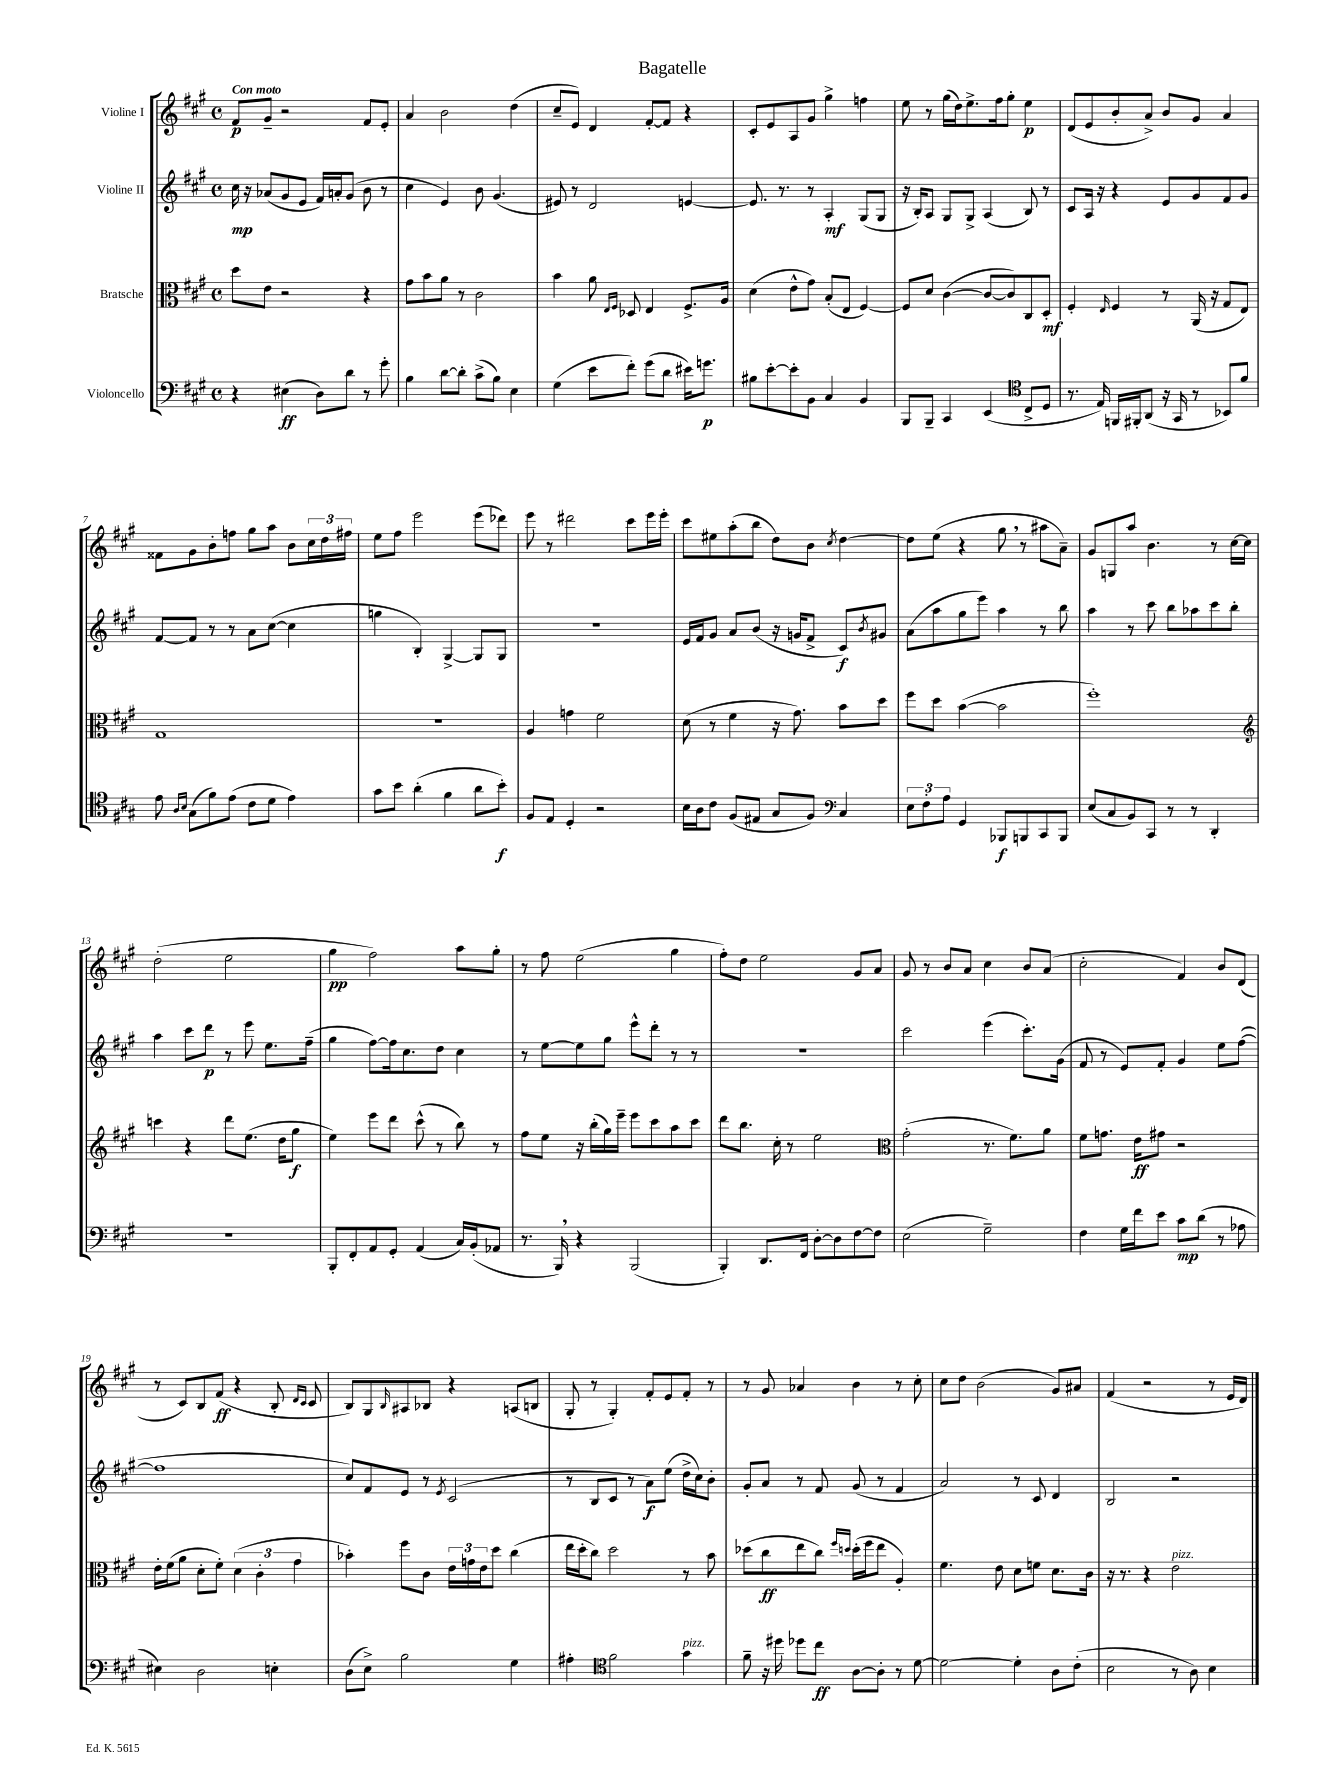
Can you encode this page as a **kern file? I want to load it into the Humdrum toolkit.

**kern	**dynam	**kern	**dynam	**kern	**dynam	**kern	**dynam
*part4	*part4	*part3	*part3	*part2	*part2	*part1	*part1
*staff4	*staff4	*staff3	*staff3	*staff2	*staff2	*staff1	*staff1
*I"Violoncello	*	*I"Bratsche	*	*I"Violine II	*	*I"Violine I	*
*clefF4	*	*clefC3	*	*clefG2	*	*clefG2	*
*k[f#c#g#]	*	*k[f#c#g#]	*	*k[f#c#g#]	*	*k[f#c#g#]	*
*M4/4	*	*M4/4	*	*M4/4	*	*M4/4	*
*met(c)	*	*met(c)	*	*met(c)	*	*met(c)	*
=1	=1	=1	=1	=1	=1	=1	=1
!	!	!	!	!	!	!LO:TX:a:B:t=Con moto	!
4r	.	8dd\L	.	16cc#\	mp	8f#/L	p
.	.	.	.	16r	.	.	.
.	.	8e\J	.	(8a-X/L	.	8g#~/J	.
(4E#X\	ff	2r	.	8g#/	.	2r	.
.	.	.	.	8e/J	.	.	.
8D\L)	.	.	.	16f#/LL)	.	.	.
.	.	.	.	16an'/J	.	.	.
8d\J	.	.	.	(8g#/J	.	.	.
8r	.	4r	.	8b\	.	8f#/L	.
8g#'\	.	.	.	8r	.	8e'/J	.
=2	=2	=2	=2	=2	=2	=2	=2
4B\	.	8g#\L	.	4cc#\	.	4a/	.
.	.	8b\	.	.	.	.	.
[8d\L	.	8a\J	.	4e/)	.	2b\	.
8d'\J]	.	8r	.	.	.	.	.
(8c#^\L	.	2c#\	.	8b\	.	.	.
8B\J)	.	.	.	(4.g#/	.	.	.
4E\	.	.	.	.	.	(4dd\	.
=3	=3	=3	=3	=3	=3	=3	=3
(4G#\	.	4b\	.	8e#X/)	.	8cc#~/L	.
.	.	.	.	8r	.	8e/J)	.
8e\L	.	8a\	.	2d/	.	4d/	.
.	.	16qqE/LL	.	.	.	.	.
.	.	16qqF#/JJ	.	.	.	.	.
8f#'\J)	.	8D-X/	.	.	.	.	.
(8g#\L	.	4E/	.	.	.	[8f#'/L	.
8d\J	.	.	.	.	.	8f#/J]	.
16e#X\KL)	.	8.F#^/L	.	[4en/	.	4r	.
8.gn\J	p	.	.	.	.	.	.
.	.	16A/Jk	.	.	.	.	.
=4	=4	=4	=4	=4	=4	=4	=4
8B#X\L	.	(4d\	.	8.e/]	.	8c#'/L	.
[8e'\	.	.	.	.	.	8e/	.
.	.	.	.	8.r	.	.	.
8e'\]	.	8e^^\L	.	.	.	8A/	.
8BB\J	.	8g#\J)	.	8r	.	8g#/J	.
4C#/	.	(8B'/L	.	4A'/	mf	4gg#^\	.
.	.	8E/J	.	.	.	.	.
4BB/	.	[4F#/)	.	(8G#/L	.	4ffn\	.
.	.	.	.	8G#/J	.	.	.
=5	=5	=5	=5	=5	=5	=5	=5
8BBB/L	.	8F#/L]	.	16r	.	8ee\	.
.	.	.	.	16B'/KL)	.	.	.
8BBB~/J	.	8d/J	.	8A/J	.	8r	.
4CC#/	.	([4c#\	.	8G#/L	.	(16gg#\LL	.
.	.	.	.	.	.	16dd\J)	.
.	.	.	.	8G#^/J	.	8.ee^\	.
(4EE/	.	8c#/L_	.	(4A/	.	.	.
.	.	.	.	.	.	16ff#\k	.
.	.	8c#/])	.	.	.	8gg#'\J	.
*clefC4	*	*	*	*	*	*	*
8C#^/L	.	8C#/	.	8B/)	.	4ee\	p
8D/J	.	8D'/J	mf	8r	.	.	.
=6	=6	=6	=6	=6	=6	=6	=6
8.r	.	4F#'/	.	8c#/L	.	(8d/L	.
.	.	.	.	16A/Jk	.	8e/	.
16E/)	.	.	.	16r	.	.	.
.	.	16qqE/	.	.	.	.	.
16FFn/LL	.	4F#/	.	4r	.	8b'/	.
16FF#X'/J	.	.	.	.	.	.	.
(8AA/J	.	.	.	.	.	8a^/J)	.
16r	.	8r	.	8e/L	.	8b/L	.
16GG#/	.	.	.	.	.	.	.
8r	.	(16AA/	.	8g#/	.	8g#/J	.
.	.	16r	.	.	.	.	.
8BB-X/L)	.	8G#/L	.	8f#/	.	4a/	.
8f#/J	.	8E/J)	.	8g#/J	.	.	.
!!LO:LB:g=z
=7	=7	=7	=7	=7	=7	=7	=7
8e\	.	1G#	.	[8f#/L	.	8f##X\L	.
16qqA/LL	.	.	.	.	.	.	.
16qqB/JJ	.	.	.	.	.	.	.
(8G#\L	.	.	.	8f#/J]	.	8g#\	.
8f#\)	.	.	.	8r	.	8b'\	.
(8e\J	.	.	.	8r	.	8ffn\J	.
8c#\L	.	.	.	8a\L	.	8gg#\L	.
8d\J	.	.	.	([8cc#\J	.	8aa\J	.
4e\)	.	.	.	4cc#\]	.	8b\L	.
.	.	.	.	.	.	24cc#\L	.
.	.	.	.	.	.	24dd\	.
.	.	.	.	.	.	24ff#X\JJ	.
=8	=8	=8	=8	=8	=8	=8	=8
8g#\L	.	1r	.	4ggn\	.	8ee\L	.
8b\J	.	.	.	.	.	8ff#\J	.
(4a'\	.	.	.	4B'/)	.	2eee\	.
4f#\	.	.	.	[4G#^/	.	.	.
8a\L	.	.	.	8G#/L]	.	(8eee\L	.
8b'\J)	f	.	.	8G#/J	.	8ddd-X\J)	.
=9	=9	=9	=9	=9	=9	=9	=9
8F#/L	.	4A/	.	1r	.	8eee\	.
8E/J	.	.	.	.	.	8r	.
4D'/	.	4gn\	.	.	.	2ddd#X\	.
2r	.	2f#\	.	.	.	.	.
.	.	.	.	.	.	8ccc#\L	.
.	.	.	.	.	.	16eee\L	.
.	.	.	.	.	.	16eee'\JJ	.
=10	=10	=10	=10	=10	=10	=10	=10
16B\LL	.	(8d\	.	16e/LL	.	8ccc#\L	.
16A\J	.	.	.	16f#/J	.	.	.
8c#\J	.	8r	.	8g#/J	.	8ee#X\	.
(8F#/L	.	4f#\	.	8a/L	.	(8aa'\	.
8E#X/J	.	.	.	(8b/J	.	8bb\J	.
8G#/L	.	16r	.	16r	.	8dd\L)	.
.	.	8.g#\)	.	16gn/KL	.	.	.
8F#/J)	.	.	.	8f#^/J	.	8b\J	.
*clefF4	*	*	*	*	*	*	*
.	.	.	.	.	.	8qcc#/	.
4C#/	.	8b\L	.	8c#/L)	f	[4dd\	.
.	.	.	.	8qb/	.	.	.
.	.	8dd\J	.	8g#X/J	.	.	.
=11	=11	=11	=11	=11	=11	=11	=11
12E\L	.	8ff#\L	.	(8a\L	.	8dd\L]	.
12F#'\	.	.	.	.	.	.	.
.	.	8dd\J	.	8aa\	.	(8ee\J	.
12A\J	.	.	.	.	.	.	.
4GG#/	.	([4b\	.	8gg#\	.	4r	.
.	.	.	.	8eee\J)	.	.	.
8BBB-X/L	f	2b\]	.	4aa\	.	8gg#,\	.
8BBBn/	.	.	.	.	.	8r	.
8CC#/	.	.	.	8r	.	8aa#X\L	.
8BBB/J	.	.	.	8bb\	.	8a~\J)	.
=12	=12	=12	=12	=12	=12	=12	=12
(8E/L	.	1ff#')	.	4aa\	.	8g#/L	.
8C#/	.	.	.	.	.	8Gn/	.
8BB/)	.	.	.	8r	.	8aa/J	.
8CC#/J	.	.	.	8ccc#\	.	4.b\	.
8r	.	.	.	8bb\L	.	.	.
8r	.	.	.	8aa-X\	.	.	.
4DD'/	.	.	.	8ccc#\	.	8r	.
.	.	.	.	8bb'\J	.	[16cc#\LL	.
.	.	.	.	.	.	16cc#\JJ]	.
!!LO:LB:g=z
=13	=13	=13	=13	=13	=13	=13	=13
*	*	*clefG2	*	*	*	*	*
1r	.	4cccn\	.	4aa\	.	(2dd'\	.
.	.	4r	.	8ccc#\L	.	.	.
.	.	.	.	8ddd\J	p	.	.
.	.	8ddd\L	.	8r	.	2ee\	.
.	.	(8.ee\J	.	8eee\	.	.	.
.	.	.	.	8.ee\L	.	.	.
.	.	16dd\KL	.	.	.	.	.
.	.	8gg#\J	f	.	.	.	.
.	.	.	.	(16ff#~\Jk	.	.	.
=14	=14	=14	=14	=14	=14	=14	=14
8BBB'/L	.	4ee\)	.	4gg#\	.	4gg#\	pp
8FF#'/	.	.	.	.	.	.	.
8AA/	.	8eee\L	.	[8ff#\L)	.	2ff#\)	.
8GG#'/J	.	8ddd\J	.	16ff#\k]	.	.	.
.	.	.	.	8.cc#\	.	.	.
(4AA/	.	(8ccc#^^\	.	.	.	.	.
.	.	8r	.	8dd\J	.	.	.
16C#/LL)	.	8bb\)	.	4cc#\	.	8aa\L	.
(16BB'/J	.	.	.	.	.	.	.
8AA-X/J	.	8r	.	.	.	8gg#'\J	.
=15	=15	=15	=15	=15	=15	=15	=15
8.r	.	8ff#\L	.	8r	.	8r	.
.	.	8ee\J	.	[8ee\L	.	8ff#\	.
16BBB,/)	.	.	.	.	.	.	.
4r	.	16r	.	8ee\]	.	(2ee\	.
.	.	(16bb'\LL	.	.	.	.	.
.	.	16gg#\)	.	8gg#\J	.	.	.
.	.	16eee~\JJ	.	.	.	.	.
(2BBB/	.	8eee\L	.	8eee^^\L	.	.	.
.	.	8ccc#\	.	8ddd'\J	.	.	.
.	.	8aa\	.	8r	.	4gg#\	.
.	.	8ccc#\J	.	8r	.	.	.
=16	=16	=16	=16	=16	=16	=16	=16
4BBB'/)	.	8ddd\L	.	1r	.	8ff#'\L)	.
.	.	8.bb\J	.	.	.	8dd\J	.
8.DD/L	.	.	.	.	.	2ee\	.
.	.	16cc#'\	.	.	.	.	.
.	.	8r	.	.	.	.	.
16FF#/Jk	.	.	.	.	.	.	.
[8D'\L	.	2ee\	.	.	.	.	.
8D\]	.	.	.	.	.	.	.
[8F#\	.	.	.	.	.	8g#/L	.
8F#\J]	.	.	.	.	.	8a/J	.
=17	=17	=17	=17	=17	=17	=17	=17
*	*	*clefC3	*	*	*	*	*
(2E\	.	(2g#'\	.	2ccc#\	.	8g#/	.
.	.	.	.	.	.	8r	.
.	.	.	.	.	.	8b/L	.
.	.	.	.	.	.	8a/J	.
2G#~\)	.	8.r	.	(4eee\	.	4cc#\	.
.	.	8.f#\L)	.	.	.	.	.
.	.	.	.	8.ccc#'\L)	.	8b/L	.
.	.	8a\J	.	.	.	(8a/J	.
.	.	.	.	(16g#\Jk	.	.	.
=18	=18	=18	=18	=18	=18	=18	=18
4F#\	.	8f#\L	.	8f#/	.	2cc#'\	.
.	.	8.gn\J	.	8r	.	.	.
16G#\LL	.	.	.	8e/L)	.	.	.
16f#\J	.	16e\KL	ff	.	.	.	.
8e\J	.	8g#X\J	.	8f#'/J	.	.	.
8c#\L	mp	2r	.	4g#/	.	4f#/)	.
(8d\J	.	.	.	.	.	.	.
8r	.	.	.	8ee\L	.	8b/L	.
8A-X\	.	.	.	([8ff#\J	.	(8d/J	.
!!LO:LB:g=z
=19	=19	=19	=19	=19	=19	=19	=19
4E#X\)	.	16e'\LL	.	1ff#]	.	8r	.
.	.	(16f#\J	.	.	.	.	.
.	.	8a\J	.	.	.	8c#/L)	.
2D\	.	8d'\L	.	.	.	8B/	.
.	.	8f#'\J)	.	.	.	(8f#/J	ff
.	.	(6d\	.	.	.	4r	.
.	.	6c#'\	.	.	.	.	.
4En'\	.	.	.	.	.	8B'/	.
.	.	6g#\	.	.	.	.	.
.	.	.	.	.	.	16qqd/LL	.
.	.	.	.	.	.	16qqc#/JJ	.
.	.	.	.	.	.	8c#/	.
=20	=20	=20	=20	=20	=20	=20	=20
(8D\L	.	4b-X'\)	.	8cc#/L)	.	8B/L)	.
8E^\J)	.	.	.	8f#/	.	8G#/	.
.	.	.	.	.	.	16qqB/	.
2B\	.	8ff#\L	.	8e/J	.	8A#X/	.
.	.	8c#\J	.	8r	.	8B-X/J	.
.	.	.	.	8qe/	.	.	.
.	.	24e\LL	.	(2c#/	.	4r	.
.	.	24gn\	.	.	.	.	.
.	.	24e\J	.	.	.	.	.
.	.	8dd\J	.	.	.	.	.
4G#\	.	(4cc#\	.	.	.	(8An/L	.
.	.	.	.	.	.	8Bn/J	.
=21	=21	=21	=21	=21	=21	=21	=21
4A#X'\	.	16ee\LL	.	8r	.	8G#'/	.
.	.	16dd'\J	.	.	.	.	.
.	.	8cc#\J)	.	8B/L	.	8r	.
*clefC4	*	*	*	*	*	*	*
2f#\	.	2dd\	.	8c#/J	.	4G#'/)	.
.	.	.	.	8r	.	.	.
.	.	.	.	8a\L)	f	8f#'/L	.
.	.	.	.	(8ee\J	.	8e/	.
!LO:TX:a:i:t=pizz.	!	!	!	!	!	!	!
4g#\	.	8r	.	16dd^\LL	.	8f#'/J	.
.	.	.	.	16cc#\J)	.	.	.
.	.	8b\	.	8b'\J	.	8r	.
=22	=22	=22	=22	=22	=22	=22	=22
8f#~\	.	(8dd-X\L	.	8g#'/L	.	8r	.
16r	.	8cc#\	ff	8a/J	.	8g#/	.
16dd#X\	.	.	.	.	.	.	.
8dd-X\L	.	8ee\	.	8r	.	4a-X/	.
8cc#\J	ff	8cc#\J)	.	8f#/	.	.	.
.	.	16qqff#/LL	.	.	.	.	.
.	.	16qqddn/JJ	.	.	.	.	.
[8A\L	.	(16dd'\LL	.	(8g#/	.	4b\	.
.	.	16ff#\J	.	.	.	.	.
8A'\J]	.	8ee\J	.	8r	.	.	.
8r	.	4A'/)	.	4f#/	.	8r	.
[8d\	.	.	.	.	.	8cc#'\	.
=23	=23	=23	=23	=23	=23	=23	=23
2d\_	.	4.f#\	.	2a/)	.	8cc#\L	.
.	.	.	.	.	.	8dd\J	.
.	.	.	.	.	.	(2b\	.
.	.	8e\	.	.	.	.	.
4d'\]	.	8d\L	.	8r	.	.	.
.	.	8fn\J	.	8c#/	.	.	.
8A\L	.	8.d\L	.	4d/	.	8g#/L)	.
(8c#'\J	.	.	.	.	.	8a#X/J	.
.	.	16c#\Jk	.	.	.	.	.
=24	=24	=24	=24	=24	=24	=24	=24
2B\	.	16r	.	2B/	.	(4f#/	.
.	.	8.r	.	.	.	.	.
.	.	4r	.	.	.	2r	.
!	!	!LO:TX:a:i:t=pizz.	!	!	!	!	!
8r	.	2e\	.	2r	.	.	.
8A\)	.	.	.	.	.	.	.
4B\	.	.	.	.	.	8r	.
.	.	.	.	.	.	16e/LL	.
.	.	.	.	.	.	16d/JJ)	.
==	==	==	==	==	==	==	==
*-	*-	*-	*-	*-	*-	*-	*-
